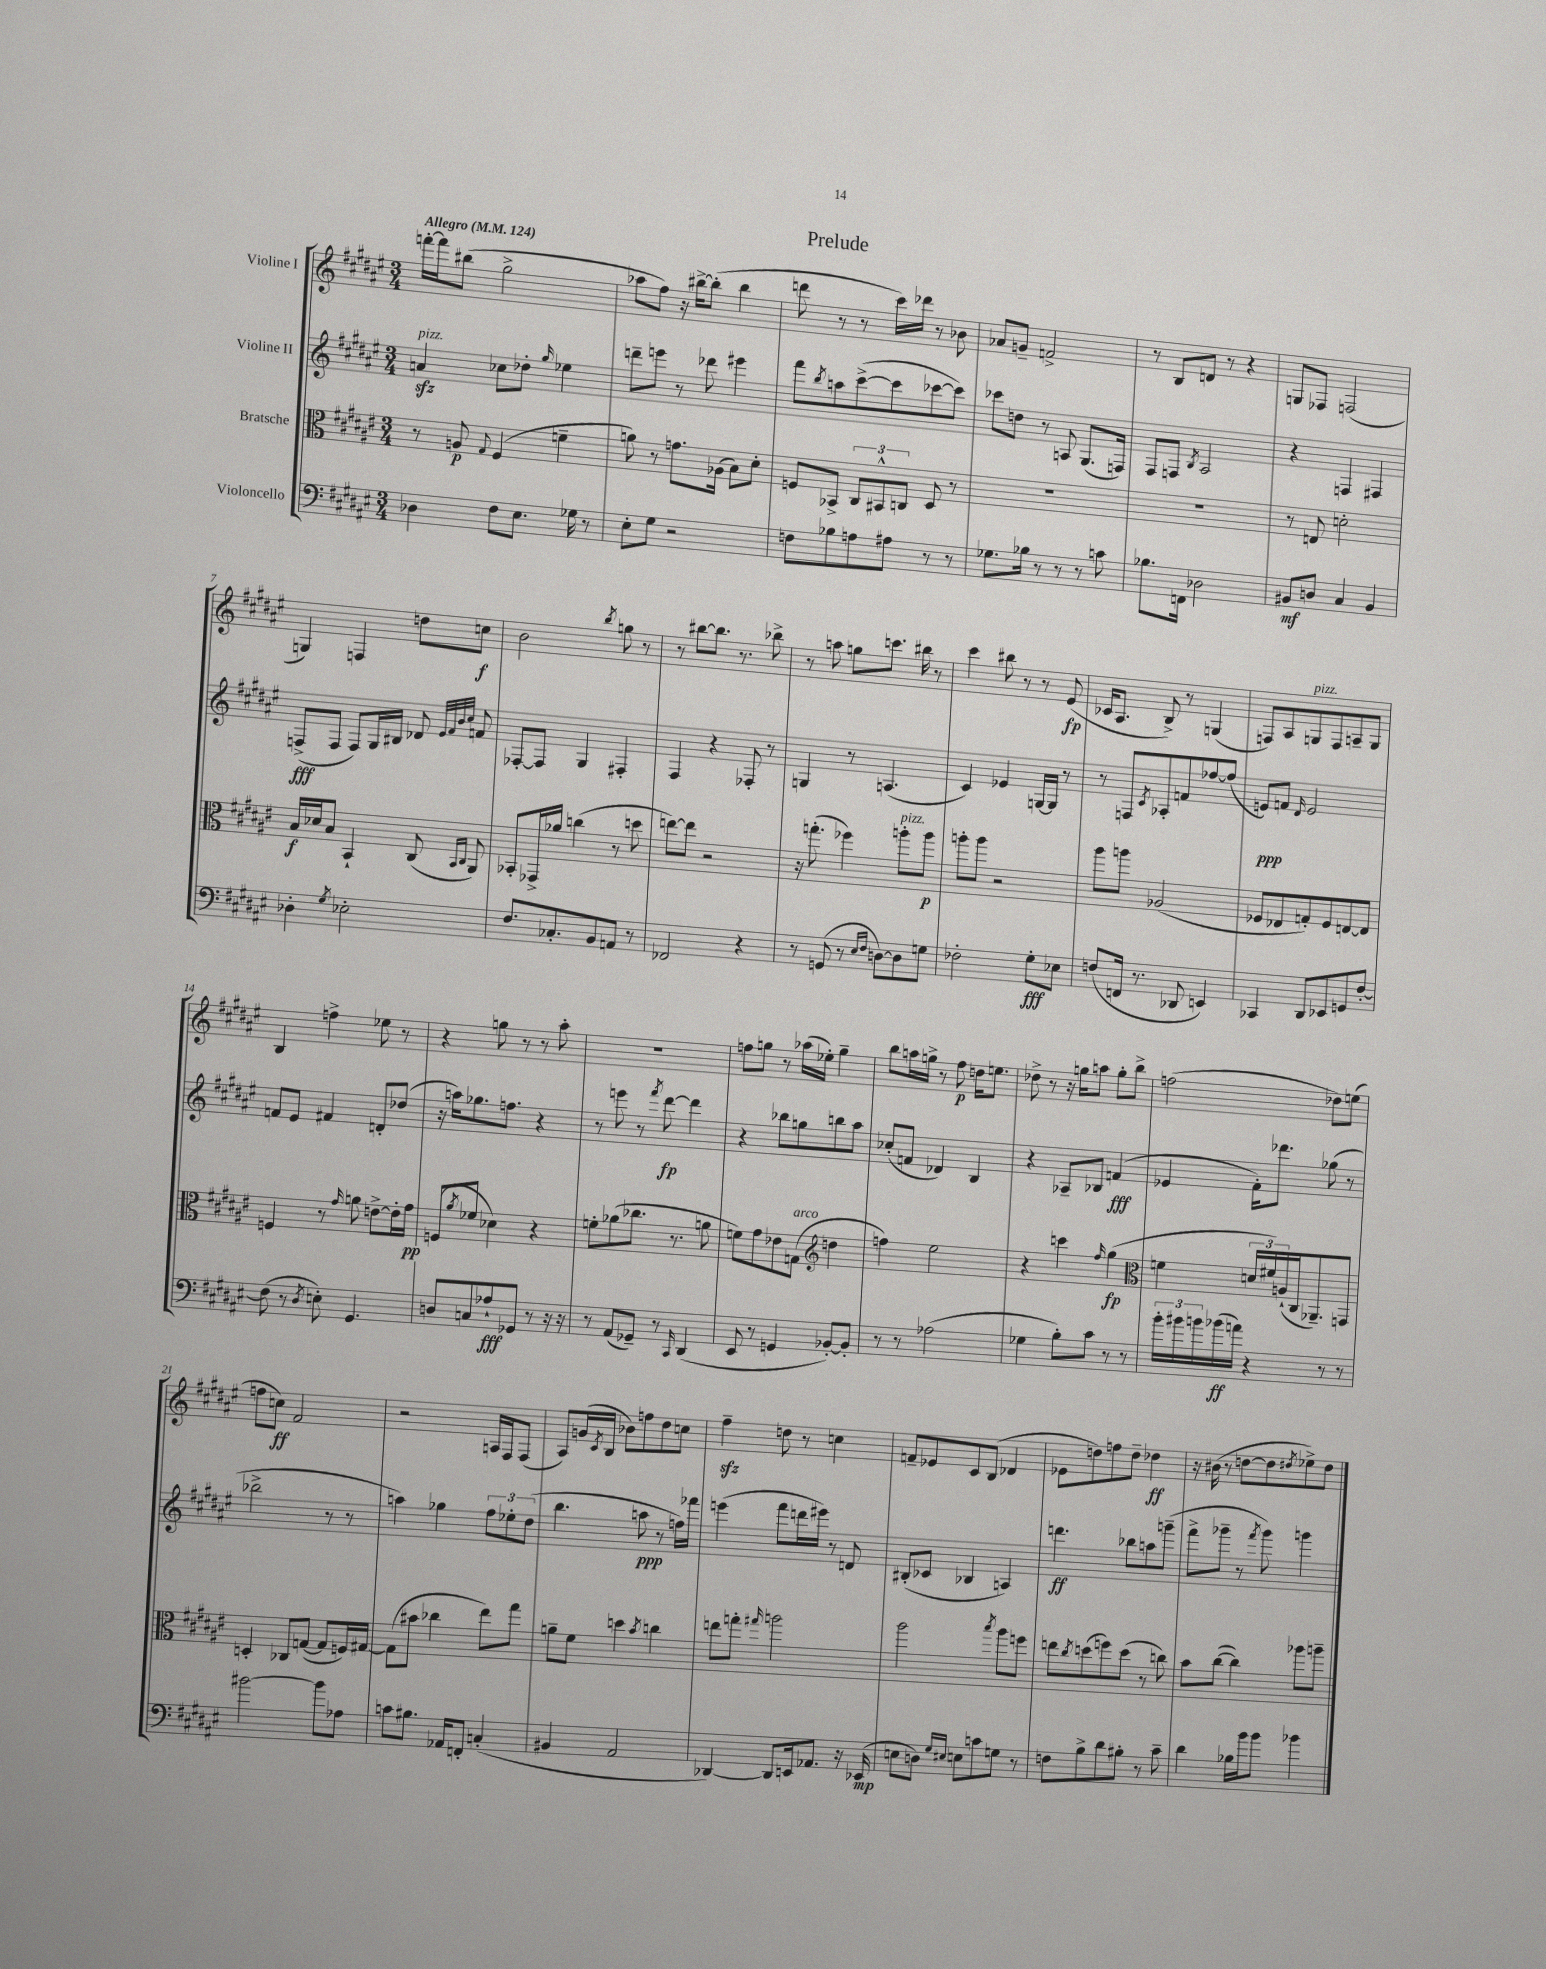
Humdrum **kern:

**kern	**kern	**kern	**kern
*staff4	*staff3	*staff2	*staff1
*clefF4	*clefC3	*clefG2	*clefG2
*k[f#c#g#d#a#e#]	*k[f#c#g#d#a#e#]	*k[f#c#g#d#a#e#]	*k[f#c#g#d#a#e#]
*M3/4	*M3/4	*M3/4	*M3/4
*MM124	*MM124	*MM124	*MM124
4D-	8r	4a	[16fff'
.	.	.	16fff]
.	8A	.	(8bb#
.	8qqG#	.	.
8F#	(4F#	8cc-	2gg#^
8.E#	.	8dd-'	.
.	.	16qqgg#	.
.	4f~	4ee-	.
16G-	.	.	.
8r	.	.	.
=	=	=	=
8E#'	8a)	8ddd~	8aa-
8G#	8r	8eee	8ff#)
2r	8.g	8r	16r
.	.	.	[16bb#^
.	.	8ddd-	(8bb#']
.	(16A-	.	.
.	8B)	4eee#	4bb#
.	8d#'	.	.
=	=	=	=
8F	8F	8fff#	8ddd
.	.	8qbb	.
8B-	8BB-^	8aa	8r
8A	12C#	([8ccc#^	8r
.	12BB#^^	.	.
8A#	.	8ccc#]	16ccc#)
.	12C	.	.
.	.	.	16ddd-
8r	8D#	[8ccc-	8r
8r	8r	8ccc-])	8b-
=	=	=	=
8.G-	2.r	8ccc-	8a-
.	.	8dd	8g~
16B-	.	.	.
8r	.	8r	2f^
8r	.	8A	.
8r	.	(8.G#	.
8c	.	.	.
.	.	16F)	.
=	=	=	=
8.B-	2.r	8F#	8r
.	.	8F	8B
16FF	.	.	.
.	.	8qB	.
2D-	.	2A#	8d
.	.	.	8r
.	.	.	4r
=	=	=	=
8BB#	8r	4r	8G
8D	8E	.	8F-
4C#	2d'	4F	(2F
4BB#	.	4F#	.
=	=	=	=
4D-'	16B	(8F^	4G)
.	16d-	.	.
.	8B	8F	.
8qG#	.	.	.
2E-'	4BB`	8F)	4F
.	.	16G#	.
.	.	16B#	.
.	(8C#	8d-	8dd
.	.	32qqe#	.
.	.	32qqf#	.
.	16qqBB	32qqb	.
.	16qqC#	32qqcc#	.
.	8AA#)	8f	8cc
=	=	=	=
8.F#	8BB-'	[8F-'	2b
.	16GG-^	8F-]	.
8.C-'	16a-	.	.
.	(4cc	4G#	.
8BB	.	.	.
.	.	.	8qbb
8AA	8r	4F#'	8gg
8r	8dd	.	8r
=	=	=	=
2FF-	[8ee)	4F#	8r
.	8ee]	.	[8bb#
.	2r	4r	8.bb#]
.	.	.	8.r
4r	.	8F-'	.
.	.	8r	8bb-^
=	=	=	=
8r	16r	4G	8r
.	(8.gg'	.	.
(8GG	.	.	8aa
8r	4ff-)	8r	8gg
16qqE#	.	.	.
16qqF#	.	.	.
[8D)	.	(4.A	8.ccc
8D]	8aa'	.	.
.	.	.	16bb#
8G	8aa	.	8r
=	=	=	=
2F-'	8aa'	4c#)	4ccc#
.	8aa	.	.
.	2r	4e-	8bb#
.	.	.	8r
8G#'	.	[16G	8r
.	.	16G]	.
8E-	.	8r	(8e#
=	=	=	=
(8F	8aa#	8r	16c-
.	.	.	8.A#
16FF	8aa	8F	.
8.r	.	.	.
.	.	8qc#	.
.	(2A-	8A-'	8B^)
8DD-	.	8f	8r
4EE)	.	[8ff-	(4G
.	.	(8ff-]	.
=	=	=	=
4CC-	8F-	8e)	8F)
.	8E-	8f	8A#
.	.	16qqd#	.
8DD#	8G')	2e	8G
8EE-	8F-	.	8F
8GG	[8E	.	8A~
[8F#'	8E]	.	8G
=	=	=	=
(8F#]	4F	8f	4B
8r	.	8e#	.
8qD#	.	.	.
8E')	8r	4f#	4ff^
.	16qqg#	.	.
4.GG#	8a	.	.
.	[8e^	8d'	8ee-
.	16e']	(8dd-	8r
.	16g#	.	.
=	=	=	=
8D	(8F	16r	4r
.	.	16aa)	.
.	8qa#	.	.
8C	8f-	8.gg-	.
8A-`	4d-)	.	8gg
.	.	8.ff	.
8GG-	.	.	8r
8r	4r	4r	8r
16r	.	.	8aa#'
16r	.	.	.
=	=	=	=
8r	8f'	8r	2.r
(8AA#	(8a-	8eee	.
8GG-~)	8.cc-	8r	.
.	.	8qfff#	.
8r	.	[8ddd#	.
.	8.r	.	.
16qqCC#	.	.	.
(4DD#	.	4ddd#]	.
.	8a	.	.
=	=	=	=
8EE#	8f)	4r	8ff
8r	8g#	.	8gg
4GG	8e-	8bb-	8r
.	(8G	8gg	(16aa-
.	.	.	16ee-')
*	*clefG2	*	*
[8BB-')	4dd	8bb	4gg~
8BB-']	.	8aa#	.
=	=	=	=
8r	4ff)	(8cc-'	8bb
8r	.	8f	16aa
.	.	.	16gg^
(2A-	2ee#	4d-)	8r
.	.	.	8ff#
.	.	4B	16dd
.	.	.	8.ee
=	=	=	=
4G-	4r	4r	8dd-^
.	.	.	8r
8B')	4ccc	8A-~	16r
.	.	.	16gg
8c#	.	8B-	8aa
.	16qqff#	.	.
8r	(4gg#	(4f	8gg'
8r	.	.	8bb^
=	=	=	=
*	*clefC3	*	*
24b'	4f	4e-	(2ff
24b#	.	.	.
24b	.	.	.
(16b-	.	.	.
16a)	.	.	.
4r	24d	16f#')	.
.	24f#)	.	.
.	.	8.ddd-	.
.	(24A`	.	.
.	16C#	.	.
.	8.AA-~)	.	.
8r	.	(8gg-	8dd-)
8r	8GG	8r	(8ee
=	=	=	=
[2b#	4D'	2bb-^	8ff
.	.	.	8cc)
.	8C-	.	2f#
.	([8G	.	.
8b#]	8G]	8r	.
8A-	16F)	8r	.
.	[16G#	.	.
=	=	=	=
8c	(8G#]	4aa)	2r
8.B#	8b#	.	.
.	4cc-	4gg-	.
16AA-	.	.	.
8FF'	.	.	.
(4C'	8ee#)	12ff#	16A
.	.	.	16F#
.	.	12ee-'	.
.	8gg#	.	(8F#
.	.	(12dd#	.
=	=	=	=
4BB#	8a~	4.bb	8A#)
.	8f#	.	(16g
.	.	.	8qc#
.	.	.	16B
2AA#	4dd	.	8b-)
.	.	8aa	8ff
.	8qb	.	.
.	4cc	8r	8dd#
.	.	16ff)	8cc
.	.	16fff-	.
=	=	=	=
[4DD-)	8ee	(4eee	4ff#~
.	8gg'	.	.
.	16qqgg#	.	.
8DD-]	2aa	8fff#	8dd
16EE	.	16ddd	8r
8.AA-	.	16eee#)	.
.	.	8r	4cc
16r	.	8d	.
(16EE-	.	.	.
=	=	=	=
8E	2aa#	(8B#'	8f~
8D)	.	8c-	8e-
16qqG#	.	.	.
16qqE#	.	.	.
8E	.	4B-	8c#
8c	.	.	(8B
.	8qbb	.	.
8G	8aa#	4A)	4d-
8r	8ff	.	.
=	=	=	=
8F	8ee	4.ddd	8e-
.	8qcc#	.	.
8B^	(8dd	.	8dd)
8d#	8ff)	.	8ff
8B#'	(8dd	8bb-	8dd~
8r	8r	8aa	4dd-
8c#~	8cc)	(8ggg~	.
=	=	=	=
4d#	8b	8fff#^	16r
.	.	.	(16b#
.	([8cc#	8ggg-~	8r
16B-	4cc#])	8r	[8dd
16b	.	.	.
.	.	8qfff#	.
8b	.	8ggg-)	8dd]
.	.	.	8qdd#
4b-	8aa-	4ggg	8ee-^)
.	8aa~	.	8dd#
==	==	==	==
*-	*-	*-	*-
